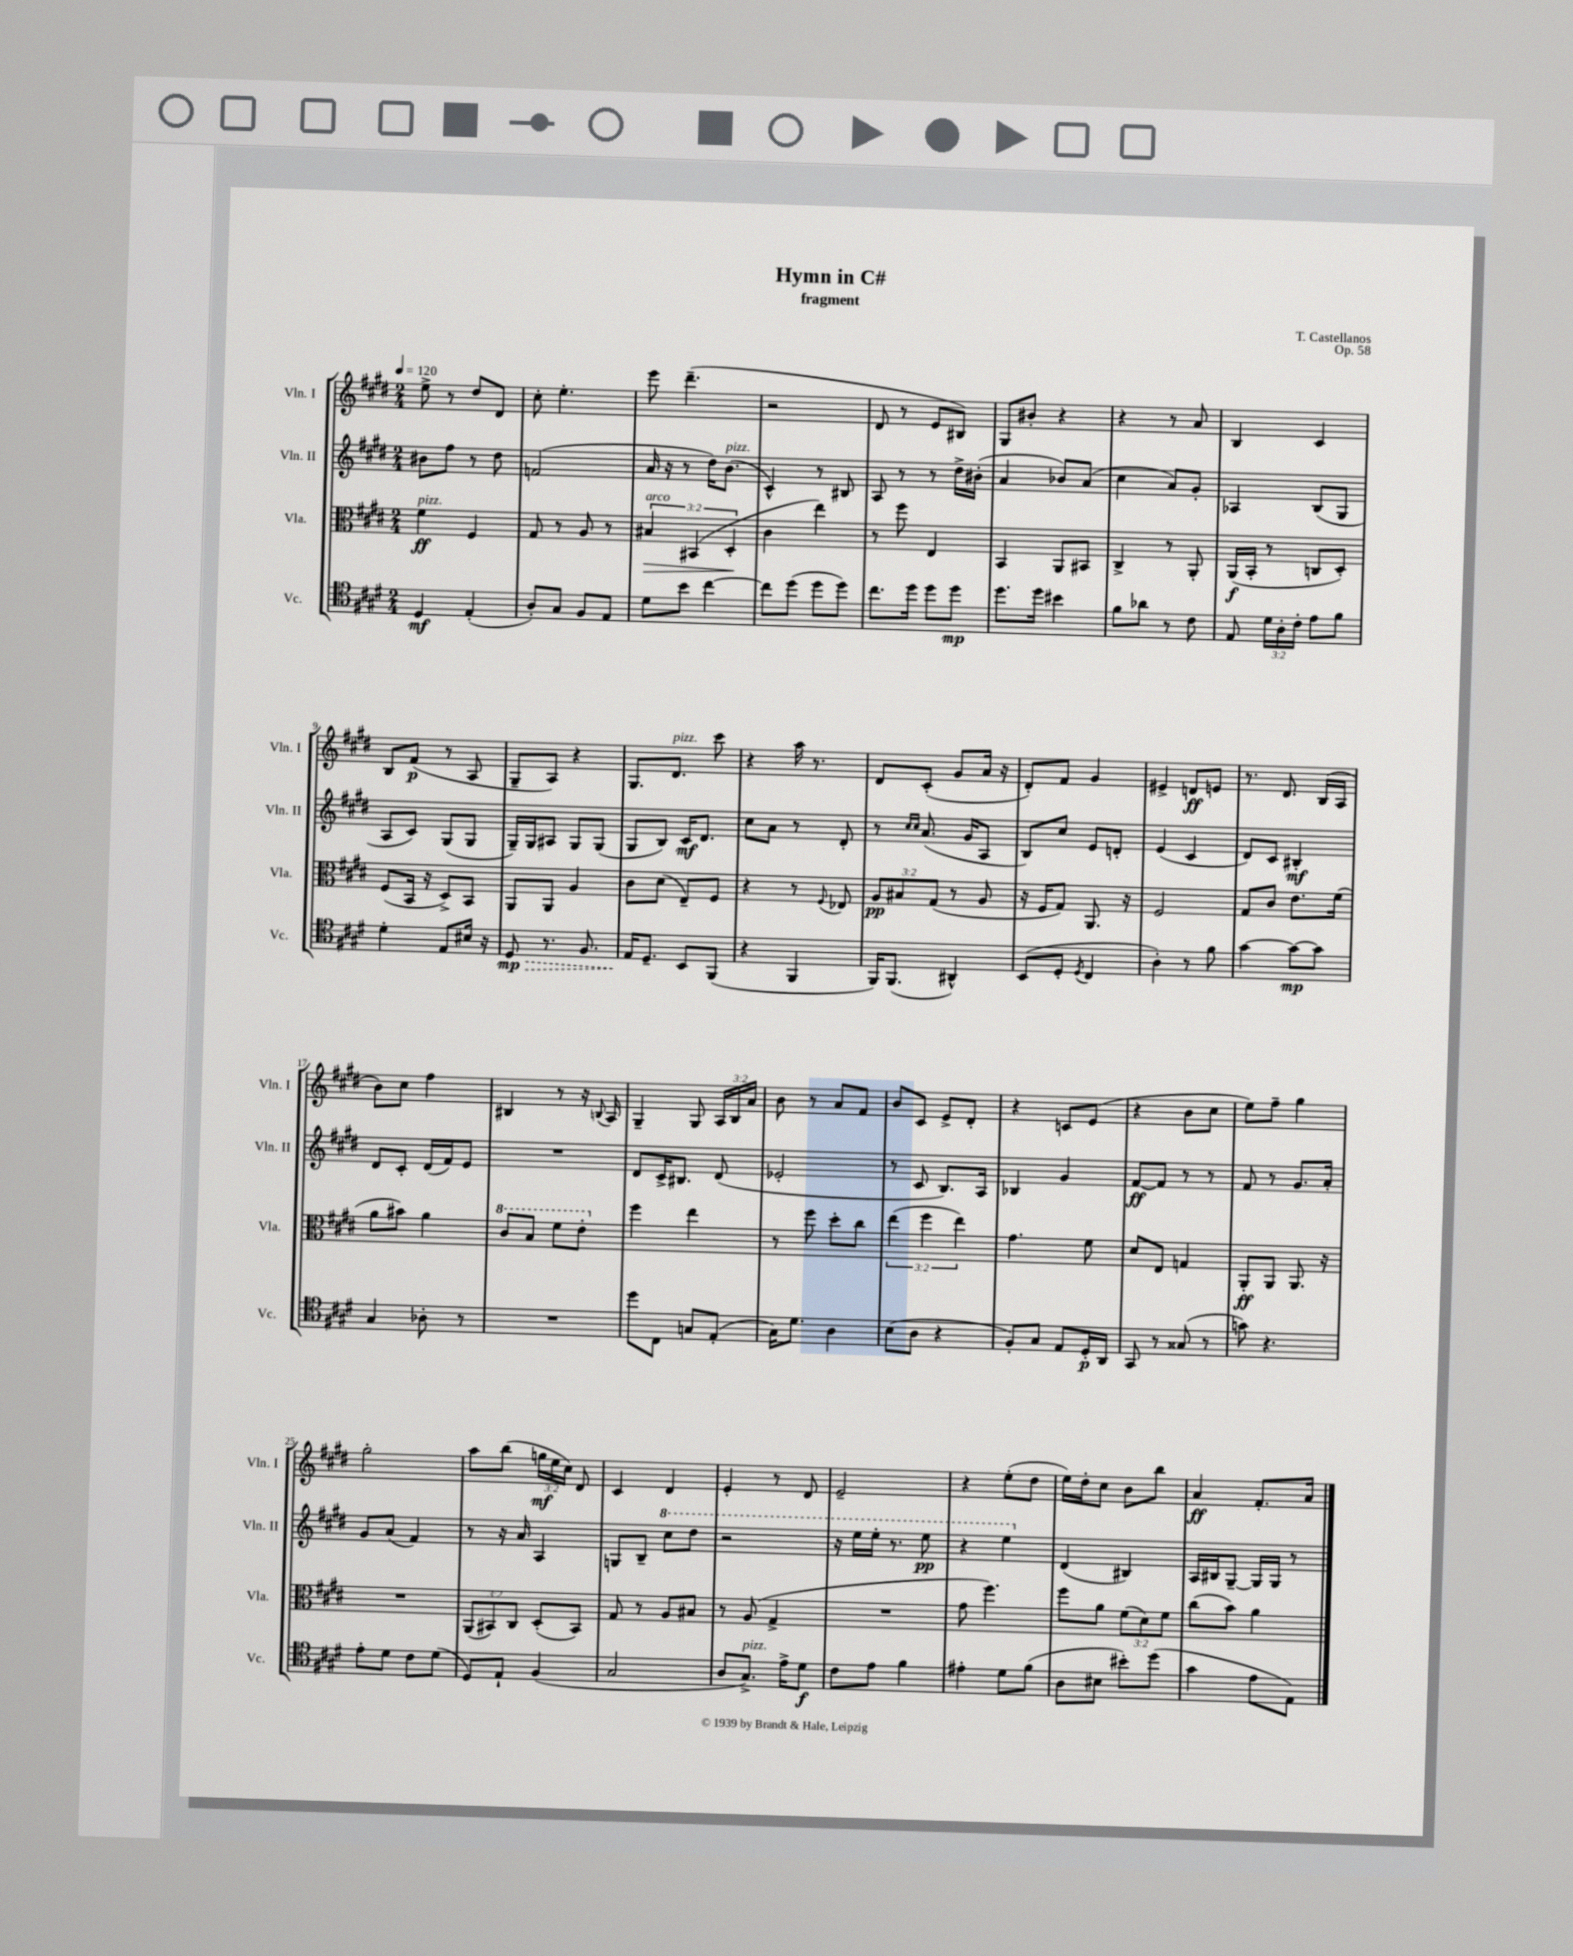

**kern	**dynam	**kern	**dynam	**kern	**dynam	**kern	**dynam
*part4	*part4	*part3	*part3	*part2	*part2	*part1	*part1
*staff4	*staff4	*staff3	*staff3	*staff2	*staff2	*staff1	*staff1
*I"Vc.	*	*I"Vla.	*	*I"Vln. II	*	*I"Vln. I	*
*I'Vc.	*	*I'Vla.	*	*I'Vln. II	*	*I'Vln. I	*
*clefC4	*	*clefC3	*	*clefG2	*	*clefG2	*
*k[f#c#g#d#]	*	*k[f#c#g#d#]	*	*k[f#c#g#d#]	*	*k[f#c#g#d#]	*
*M2/4	*	*M2/4	*	*M2/4	*	*M2/4	*
*MM120	*	*MM120	*	*MM120	*	*MM120	*
=1	=1	=1	=1	=1	=1	=1	=1
!	!	!LO:TX:a:i:t=pizz.	!	!	!	!	!
4D#/	mf	4f#\	ff	8b#X\L	.	8ee^\	.
.	.	.	.	8ff#\J	.	8r	.
(4E'/	.	4F#/	.	8r	.	8dd#/L	.
.	.	.	.	8dd#\	.	8d#/J	.
=2	=2	=2	=2	=2	=2	=2	=2
8A'/L)	.	8G#/	.	(2fn/	.	8cc#'\	.
8G#/J	.	8r	.	.	.	4.ee'\	.
8F#/L	.	8A/	.	.	.	.	.
8E/J	.	8r	.	.	.	.	.
=3	=3	=3	=3	=3	=3	=3	=3
!	!	!LO:TX:a:i:t=arco	!	!	!	!	!
!	!	!	!LO:HP:b	!	!	!	!
8d#\L	.	6B#X/	>	16a/	.	8eee\	.
.	.	.	.	16r	.	.	.
8b\J	.	.	.	8r	.	(4.ddd#~\	.
.	.	(6BB#X/	.	.	.	.	.
[4cc#\	.	.	.	16dd#\KL)	.	.	.
!	!	!	!	!LO:TX:a:i:t=pizz.	!	!	!
.	.	.	.	(8.b\J	.	.	.
.	.	6D#'/	.	.	.	.	.
.	.	.	]	.	.	.	.
=4	=4	=4	=4	=4	=4	=4	=4
8cc#\L]	.	4c#\	.	4c#^^/)	.	2r	.
(8dd#\J	.	.	.	.	.	.	.
8dd#\L	.	4ee\)	.	8r	.	.	.
8dd#\J)	.	.	.	8B#X/	.	.	.
=5	=5	=5	=5	=5	=5	=5	=5
8.cc#\L	.	8r	.	8A/	.	8d#/	.
.	.	8ff#\	.	8r	.	8r	.
16dd#\Jk	.	.	.	.	.	.	.
8dd#\L	.	4E/	.	8r	.	8e/L	.
8dd#\J	mp	.	.	16dd#^\LL	.	8B#X/J)	.
.	.	.	.	(16b#X'\JJ	.	.	.
=6	=6	=6	=6	=6	=6	=6	=6
8.dd#\L	.	4BB/	.	4a/	.	8G#/L	.
.	.	.	.	.	.	8b#X'/J	.
16dd#\Jk	.	.	.	.	.	.	.
4b#X\	.	8AA/L	.	8b-X/L)	.	4r	.
.	.	8BB#X/J	.	(8a/J	.	.	.
=7	=7	=7	=7	=7	=7	=7	=7
8f#\L	.	4C#^/	.	4cc#\	.	4r	.
8a-X\J	.	.	.	.	.	.	.
8r	.	8r	.	8a/L)	.	8r	.
8c#\	.	8AA'/	.	8g#'/J	.	8a/	.
=8	=8	=8	=8	=8	=8	=8	=8
8E/	.	(16AA/LL	f	4A-X/	.	4B/	.
.	.	16BB'/JJ	.	.	.	.	.
24d#\LL	.	8r	.	.	.	.	.
24A'\	.	.	.	.	.	.	.
24c#'\JJ	.	.	.	.	.	.	.
8e\L	.	8Cn/L	.	(8B/L	.	4c#/	.
8f#\J	.	8D#'/J)	.	8G#/J	.	.	.
!!LO:LB:g=z
=9	=9	=9	=9	=9	=9	=9	=9
4d#'\	.	(8F#/L	.	8A/L	.	8B/L	.
.	.	16BB/Jk	.	8c#/J)	.	(8f#/J	p
.	.	16r	.	.	.	.	.
8E/L	.	8D#^/L)	.	(8G#/L	.	8r	.
16B#X/Jk	.	8BB/J	.	8G#/J	.	8A/	.
16r	.	.	.	.	.	.	.
=10	=10	=10	=10	=10	=10	=10	=10
!	!LO:HP:b	!	!	!	!	!	!
8D#/	> mp	8AA/L	.	16G#~/LL)	.	8G#~/L	.
.	.	.	.	16G#/J	.	.	.
8.r	.	8AA/J	.	8A#X/J	.	8A/J)	.
.	.	4A/	.	8G#/L	.	4r	.
8.F#/	.	.	.	.	.	.	.
.	.	.	.	(8G#/J	.	.	.
=11	=11	=11	=11	=11	=11	=11	=11
16E/KL	.	8c#\L	.	8G#/L	.	8.G#/L	.
8.D#~/J	]	.	.	.	.	.	.
.	.	(8d#\J	.	8B/J)	.	.	.
!	!	!	!	!	!	!LO:TX:a:i:t=pizz.	!
.	.	.	.	.	.	8.d#/J	.
8BB/L	.	8E~/L)	.	16c#/KL	mf	.	.
.	.	.	.	8.d#/J	.	.	.
(8FF#/J	.	8F#/J	.	.	.	8ccc#\	.
=12	=12	=12	=12	=12	=12	=12	=12
4r	.	4r	.	8cc#\L	.	4r	.
.	.	.	.	8a\J	.	.	.
4FF#/	.	8r	.	8r	.	16aa\	.
.	.	.	.	.	.	8.r	.
.	.	8qqF#/	.	.	.	.	.
.	.	8E-X/	.	8d#'/	.	.	.
=13	=13	=13	=13	=13	=13	=13	=13
16FF#/KL)	.	12A/L	pp	8r	.	8d#/L	.
(8.FF#/J	.	.	.	.	.	.	.
.	.	12B#X/	.	.	.	.	.
.	.	.	.	16qqcc#/LL	.	.	.
.	.	.	.	16qqcc#/JJ	.	.	.
.	.	.	.	(8.a/	.	(8c#'/J	.
.	.	(12G#/J	.	.	.	.	.
4AA#X^^/)	.	8r	.	.	.	8g#/L	.
.	.	.	.	16g#/KL	.	.	.
.	.	8A/	.	8A/J	.	16a/Jk	.
.	.	.	.	.	.	16r	.
=14	=14	=14	=14	=14	=14	=14	=14
(8BB/L	.	16r	.	8B/L)	.	8d#'/L)	.
.	.	16F#/KL	.	.	.	.	.
8D#'/J	.	8G#/J)	.	8cc#/J	.	8f#/J	.
8qD#/	.	.	.	.	.	.	.
4C#/	.	8.AA/	.	8e/L	.	4g#/	.
.	.	.	.	8dn'/J	.	.	.
.	.	16r	.	.	.	.	.
=15	=15	=15	=15	=15	=15	=15	=15
4A'\)	.	2F#/	.	(4e/	.	4e#X^/	.
8r	.	.	.	4c#/	.	8dn/L	ff
8f#\	.	.	.	.	.	8en/J	.
=16	=16	=16	=16	=16	=16	=16	=16
[4g#\	.	8G#/L	.	8d#/L)	.	8.r	.
.	.	8c#/J	.	8c#/J	.	.	.
.	.	.	.	.	.	8.d#/	.
8g#\L_	mp	8.e\L	.	4B#X'/	mf	.	.
8g#\J]	.	.	.	.	.	(16B/LL	.
.	.	(16f#\Jk	.	.	.	16A/JJ	.
!!LO:LB:g=z
=17	=17	=17	=17	=17	=17	=17	=17
4G#/	.	8a\L	.	8d#/L	.	8b\L)	.
.	.	8b#X\J)	.	8c#'/J	.	8cc#\J	.
8A-X'\	.	4a\	.	(16d#/LL	.	4ff#\	.
.	.	.	.	16f#/J)	.	.	.
8r	.	.	.	8e/J	.	.	.
=18	=18	=18	=18	=18	=18	=18	=18
*	*	*8va	*	*	*	*	*
2r	.	8cc#/L	.	2r	.	4B#X/	.
.	.	8b/J	.	.	.	.	.
.	.	8ff#\L	.	.	.	8r	.
.	.	8ee'\J	.	.	.	16r	.
.	.	.	.	.	.	8qqBn/	.
.	.	.	.	.	.	16A/	.
=19	=19	=19	=19	=19	=19	=19	=19
*	*	*X8va	*	*	*	*	*
8dd#\L	.	4ff#\	.	8d#/L	.	4G#~/	.
8C#\J	.	.	.	16c#^/K	.	.	.
.	.	.	.	8.B#X/J	.	.	.
8Gn/L	.	4ee\	.	.	.	8G#/	.
(8E'/J	.	.	.	(8d#/	.	24A/LL	.
.	.	.	.	.	.	24B/	.
.	.	.	.	.	.	24a/JJ	.
=20	=20	=20	=20	=20	=20	=20	=20
16G#\KL)	.	8r	.	2e-X'/	.	8b\	.
8.d#\J	.	.	.	.	.	.	.
.	.	8ff#\	.	.	.	8r	.
4A\	.	8dd#'\L	.	.	.	8a/L	.
.	.	8cc#\J	.	.	.	8f#/J	.
=21	=21	=21	=21	=21	=21	=21	=21
(8B\L	.	(6ee\	.	8r	.	8b/L	.
8A\J	.	.	.	8c#/	.	8c#/J	.
.	.	6ff#\	.	.	.	.	.
4r	.	.	.	8.B/L)	.	8e^/L	.
.	.	6ee\)	.	.	.	.	.
.	.	.	.	.	.	8d#'/J	.
.	.	.	.	16A/Jk	.	.	.
=22	=22	=22	=22	=22	=22	=22	=22
8F#'/L)	.	4.g#\	.	4B-X/	.	4r	.
8G#/J	.	.	.	.	.	.	.
8E/L	.	.	.	4g#/	.	8cn/L	.
16D#'/L	p	8f#\	.	.	.	(8e/J	.
16AA/JJ	.	.	.	.	.	.	.
=23	=23	=23	=23	=23	=23	=23	=23
8GG#/	.	8d#/L	.	[8f#/L	ff	4r	.
8r	.	8E/J	.	8f#/J]	.	.	.
(8G##X/	.	4Gn/	.	8r	.	8b\L	.
8r	.	.	.	8r	.	8cc#\J	.
=24	=24	=24	=24	=24	=24	=24	=24
8gn\)	.	8AA'/L	ff	8f#/	.	8ee\L)	.
4.r	.	8AA/J	.	8r	.	8ff#~\J	.
.	.	8.AA/	.	8.g#/L	.	4gg#\	.
.	.	16r	.	16a'/Jk	.	.	.
!!LO:LB:g=z
=25	=25	=25	=25	=25	=25	=25	=25
8e'\L	.	2r	.	8g#/L	.	2gg#'\	.
8d#\J	.	.	.	(8a/J	.	.	.
8c#\L	.	.	.	4f#/)	.	.	.
(8d#\J	.	.	.	.	.	.	.
=26	=26	=26	=26	=26	=26	=26	=26
8D#/L)	.	(12AA/L	.	8r	.	8aa\L	.
.	.	12BB#X/)	.	.	.	.	.
8E`/J	.	.	.	16r	.	(8bb\J	.
.	.	12C#/J	.	.	.	.	.
.	.	.	.	16a/	.	.	.
(4F#/	.	(8D#'/L	.	4A/	.	24ggn\LL	mf
.	.	.	.	.	.	24ee\	.
.	.	.	.	.	.	24cc#\JJ)	.
.	.	8BB#/J)	.	.	.	8d#/	.
=27	=27	=27	=27	=27	=27	=27	=27
2G#/	.	8G#/	.	8Gn/L	.	4c#/	.
.	.	8r	.	8B~/J	.	.	.
*	*	*	*	*8va	*	*	*
.	.	8A/L	.	8ccc#\L	.	4d#/	.
.	.	8B#X/J	.	8ddd#\J	.	.	.
=28	=28	=28	=28	=28	=28	=28	=28
8A/L	.	8r	.	2r	.	4e'/	.
!LO:TX:a:i:t=pizz.	!	!	!	!	!	!	!
8.G#^/J)	.	(8A/	.	.	.	.	.
.	.	4G#^/	.	.	.	8r	.
16e^\KL	.	.	.	.	.	.	.
8d#\J	f	.	.	.	.	8d#/	.
=29	=29	=29	=29	=29	=29	=29	=29
8c#\L	.	2r	.	16r	.	2e~/	.
.	.	.	.	16eee\LL	.	.	.
8e\J	.	.	.	16eee'\JJ	.	.	.
.	.	.	.	8.r	.	.	.
4f#\	.	.	.	.	.	.	.
.	.	.	.	8eee\	pp	.	.
=30	=30	=30	=30	=30	=30	=30	=30
4e#X'\	.	8g#\	.	4r	.	4r	.
.	.	4.ff#\)	.	.	.	.	.
8d#\L	.	.	.	4eee\	.	(8ee'\L	.
(8f#\J	.	.	.	.	.	8dd#\J	.
=31	=31	=31	=31	=31	=31	=31	=31
*	*	*	*	*X8va	*	*	*
8A\L	.	8ff#\L	.	(4d#/	.	16ee\LL)	.
.	.	.	.	.	.	16dd#'\J	.
8B#X\J	.	8a\J	.	.	.	8cc#\J	.
8b#X'\L)	.	(12f#\L	.	4B#X/)	.	8b\L	.
.	.	12d#\)	.	.	.	.	.
(8dd#\J	.	.	.	.	.	8bb\J	.
.	.	12f#\J	.	.	.	.	.
=32	=32	=32	=32	=32	=32	=32	=32
4g#\	.	(8cc#\L	.	16A/LL	.	4a/	ff
.	.	.	.	16B#X/J	.	.	.
.	.	8b\J)	.	[8G#~/J	.	.	.
8e\L	.	4a\	.	16G#/LL]	.	8.f#'/L	.
.	.	.	.	16G#/JJ	.	.	.
8E\J)	.	.	.	8r	.	.	.
.	.	.	.	.	.	16a/Jk	.
==	==	==	==	==	==	==	==
*-	*-	*-	*-	*-	*-	*-	*-
